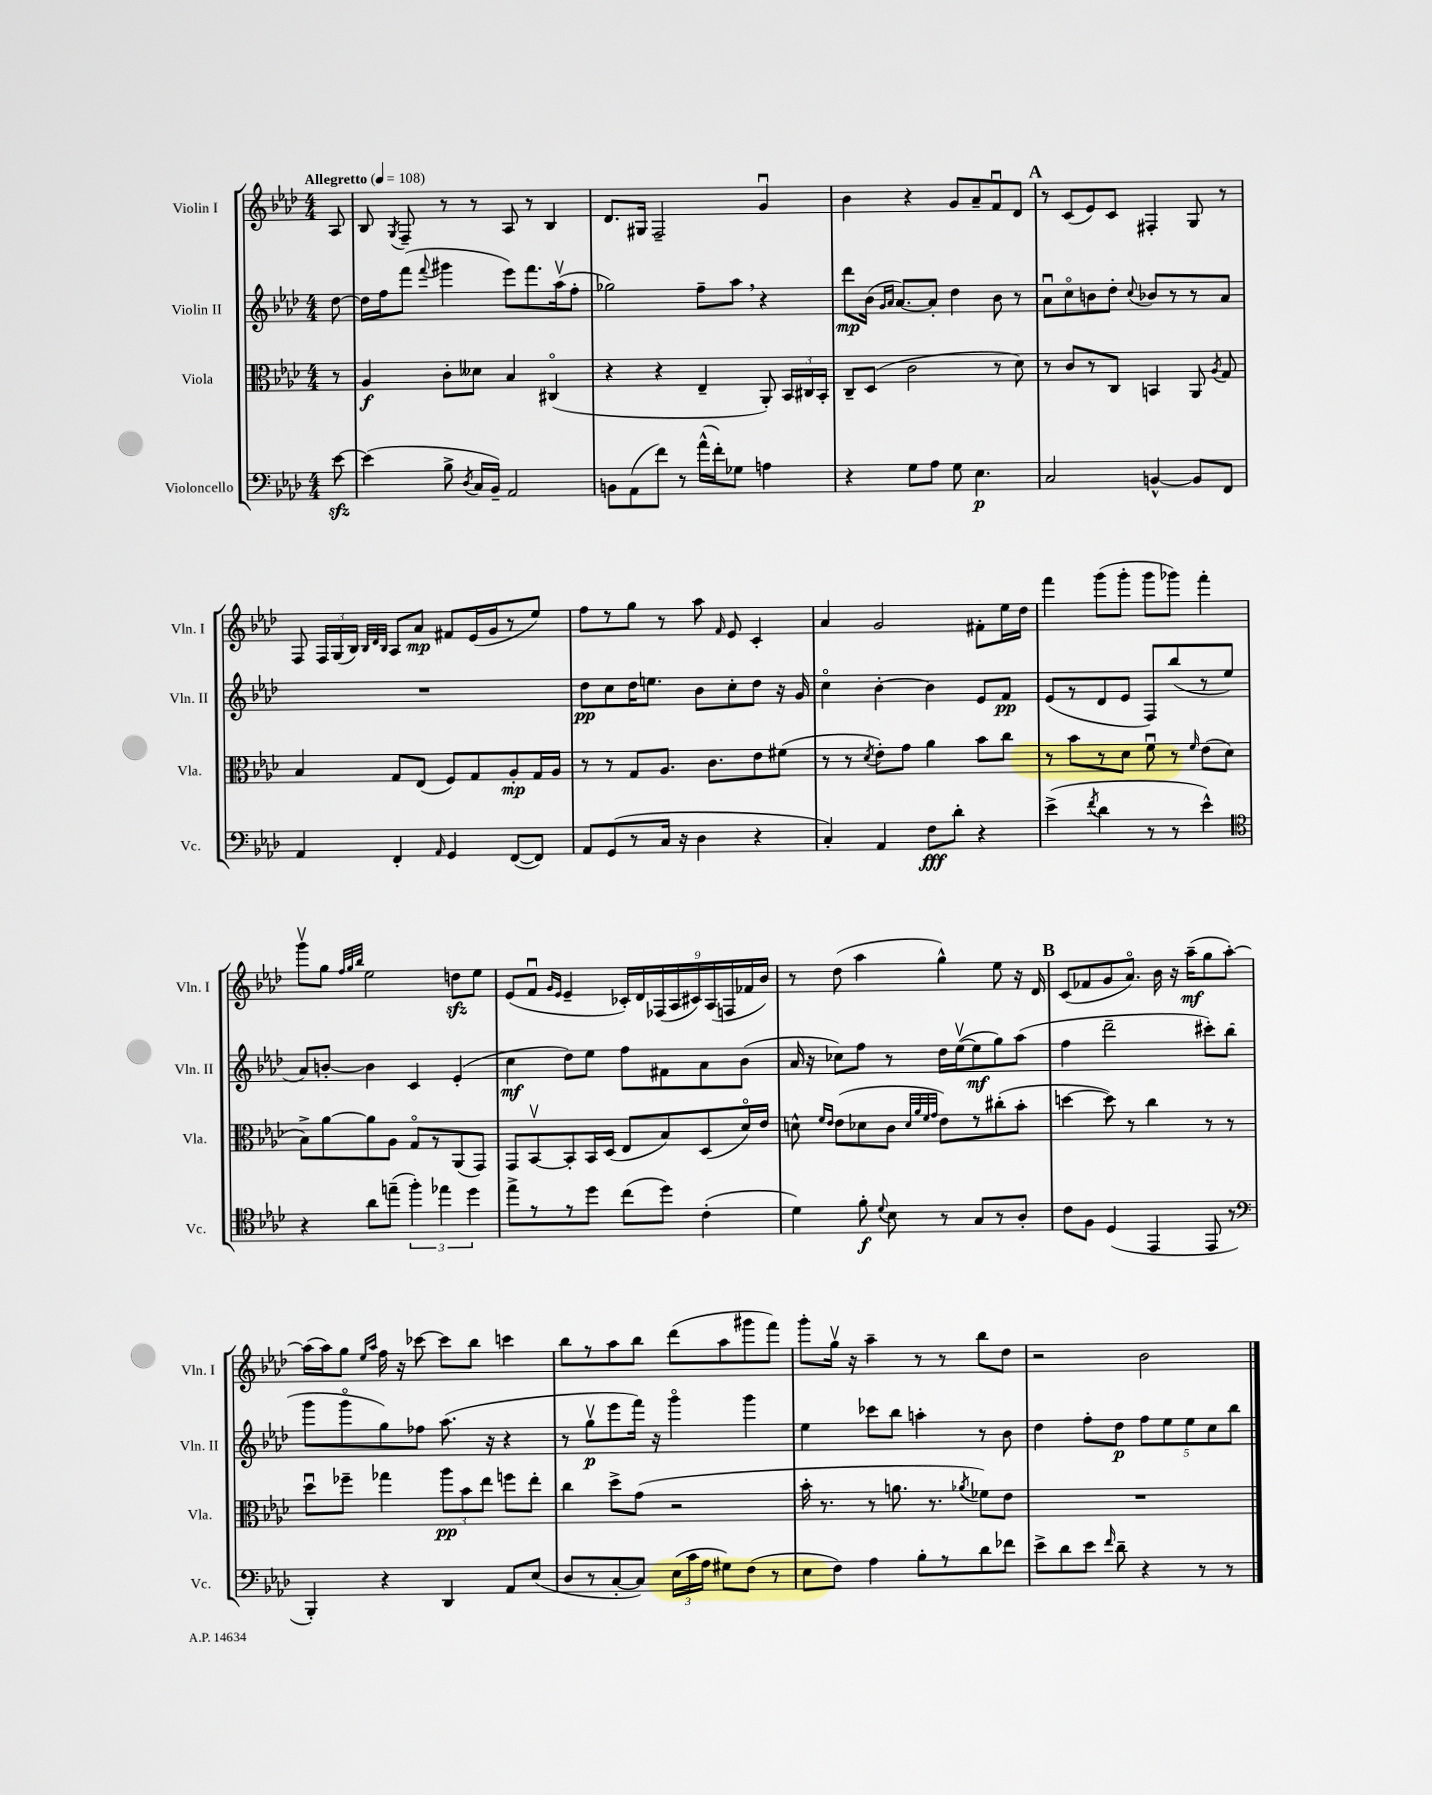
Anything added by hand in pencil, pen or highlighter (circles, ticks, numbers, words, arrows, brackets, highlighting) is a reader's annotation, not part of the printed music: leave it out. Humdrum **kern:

**kern	**dynam	**kern	**dynam	**kern	**dynam	**kern	**dynam
*part4	*part4	*part3	*part3	*part2	*part2	*part1	*part1
*staff4	*staff4	*staff3	*staff3	*staff2	*staff2	*staff1	*staff1
*I"Violoncello	*	*I"Viola	*	*I"Violin II	*	*I"Violin I	*
*I'Vc.	*	*I'Vla.	*	*I'Vln. II	*	*I'Vln. I	*
*clefF4	*	*clefC3	*	*clefG2	*	*clefG2	*
*k[b-e-a-d-]	*	*k[b-e-a-d-]	*	*k[b-e-a-d-]	*	*k[b-e-a-d-]	*
*M4/4	*	*M4/4	*	*M4/4	*	*M4/4	*
*MM108	*	*MM108	*	*MM108	*	*MM108	*
=	=	=	=	=	=	=	=
!	!	!	!	!	!	!LO:TX:a:B:t=Allegretto	!
[8e-zz\	.	8r	.	[8dd-\	.	8A-/	.
=1	=1	=1	=1	=1	=1	=1	=1
(4e-\]	.	4A-/	f	16dd-\LL]	.	8B-/	.
.	.	.	.	16ff\J	.	.	.
.	.	.	.	.	.	8qG/	.
.	.	.	.	(8fff\J	.	8F~/	.
.	.	.	.	8qqfff/	.	.	.
8B-^\	.	8c'\L	.	4ggg#X\	.	8r	.
8qD-/	.	.	.	.	.	.	.
16C/LL	.	8d--X\J	.	.	.	8r	.
16BB-~/JJ)	.	.	.	.	.	.	.
2AA-/	.	4B-/	.	8eee-\L)	.	8A-/	.
.	.	.	.	8.fff\	.	8r	.
.	.	(4C#X/	.	.	.	4B-/	.
.	.	.	.	(16aa-v\k	.	.	.
.	.	.	.	8ff'\J	.	.	.
=2	=2	=2	=2	=2	=2	=2	=2
8BBn\L	.	4r	.	2gg-X\)	.	8.d-/L	.
(8AA-\	.	.	.	.	.	.	.
.	.	.	.	.	.	16G#X/Jk	.
8f\J)	.	4r	.	.	.	2F~/	.
8r	.	.	.	.	.	.	.
(16a-^^\LL	.	4E-~/	.	8ff~\L	.	.	.
16f'\J)	.	.	.	.	.	.	.
8G-X\J	.	.	.	8aa-,\J	.	.	.
4An\	.	8AA-'/)	.	4r	.	4gu/	.
.	.	24BB-/LL	.	.	.	.	.
.	.	24C#X/	.	.	.	.	.
.	.	24BB-'/JJ	.	.	.	.	.
=3	=3	=3	=3	=3	=3	=3	=3
4r	.	8C~/L	.	8ddd-\L	mp	4b-\	.
.	.	(8D-/J	.	(16b-\Jk	.	.	.
.	.	.	.	16qqg/LL	.	.	.
.	.	.	.	16qqa-/JJ	.	.	.
.	.	.	.	[8.a-/L)	.	.	.
8G\L	.	2c\	.	.	.	4r	.
8A-\J	.	.	.	8a-'/J]	.	.	.
8G\	.	.	.	4dd-\	.	8g/L	.
4.E-\	p	.	.	.	.	8a-~/	.
.	.	8r	.	8b-\	.	8fu/	.
.	.	8d-\)	.	8r	.	8d-/J	.
!!LO:REH:place=s1:t=A
=4	=4	=4	=4	=4	=4	=4	=4
2C/	.	8r	.	8a-u\L	.	8r	.
.	.	8c/L	.	8cc\	.	(8c/L	.
.	.	8r	.	8bn\	.	8e-/)	.
.	.	8C/J	.	8dd-'\J	.	8c/J	.
.	.	.	.	8qqcc/	.	.	.
[4BBn^^/	.	4BBn/	.	8b-X/L	.	4F#X'/	.
.	.	.	.	8r	.	.	.
8BB/L]	.	8AA-/	.	8r	.	8G/	.
.	.	8qA-/	.	.	.	.	.
8FF/J	.	8G/	.	8a-/J	.	8r	.
!!LO:LB:g=z
=5	=5	=5	=5	=5	=5	=5	=5
4AA-/	.	4B-/	.	1r	.	8F/	.
.	.	.	.	.	.	24F/LL	.
.	.	.	.	.	.	(24G/	.
.	.	.	.	.	.	24B-/JJ)	.
.	.	.	.	.	.	32qqB-/LLL	.
.	.	.	.	.	.	32qqd-/	.
.	.	.	.	.	.	32qqB-/JJJ	.
4FF'/	.	8G/L	.	.	.	8A-/L	.
.	.	(8E-/J	.	.	.	8a-/J	mp
16qqAA-/	.	.	.	.	.	.	.
4GG/	.	8F/L)	.	.	.	8f#X/L	.
.	.	8G/	.	.	.	(16e-/L	.
.	.	.	.	.	.	16g/J	.
([8FF/L	.	8A-'/	mp	.	.	8r	.
8FF/J])	.	16G/L	.	.	.	8ee-/J)	.
.	.	16A-/JJ	.	.	.	.	.
=6	=6	=6	=6	=6	=6	=6	=6
8AA-/L	.	8r	.	8dd-\L	pp	8ff\L	.
(8GG/	.	8r	.	8cc\	.	8r	.
8r	.	8G/L	.	16dd-\K	.	8gg\J	.
.	.	.	.	8.een\J	.	.	.
16C/Jk	.	8.A-/J	.	.	.	8r	.
16r	.	.	.	.	.	.	.
4D-\	.	.	.	8b-\L	.	8aa-\	.
.	.	8.c\L	.	.	.	.	.
.	.	.	.	.	.	16qqf/	.
.	.	.	.	8cc'\	.	8e-/	.
4r	.	8e-\	.	8dd-\J	.	4c'/	.
.	.	(8f#X\J	.	16r	.	.	.
.	.	.	.	16g/	.	.	.
=7	=7	=7	=7	=7	=7	=7	=7
4C'/)	.	8r	.	4cc\	.	4a-/	.
.	.	8r	.	.	.	.	.
.	.	8qd-/	.	.	.	.	.
4AA-/	.	8e-'\L)	.	[4b-'\	.	2g/	.
.	.	8g\J	.	.	.	.	.
8F\L	fff	4a-\	.	4b-\]	.	.	.
8d-'\J	.	.	.	.	.	.	.
4r	.	8b-\L	.	8e-/L	.	8f#X'\L	.
.	.	8cc\J	.	8f/J	pp	16ee-\L	.
.	.	.	.	.	.	16dd-\JJ	.
=8	=8	=8	=8	=8	=8	=8	=8
(4e-^\	.	8r	.	(8e-/L	.	4fff\	.
.	.	8b-\L	.	8r	.	.	.
8qf/	.	.	.	.	.	.	.
4d-\	.	8r	.	8d-/	.	(8ggg\L	.
.	.	8d-\J	.	8e-/J	.	8ggg'\J	.
8r	.	8fu\	.	8F/L)	.	8ggg\L	.
8r	.	8r	.	(8bb-/	.	8ggg-X\J)	.
.	.	16qqf/	.	.	.	.	.
4e-^^\)	.	(8e-\L	.	8r	.	4fff'\	.
.	.	8d-\J	.	8ee-/J	.	.	.
!!LO:LB:g=z
=9	=9	=9	=9	=9	=9	=9	=9
*clefC4	*	*	*	*	*	*	*
4r	.	8B-^\L)	.	8a-/L)	.	8gggv\L	.
.	.	[8a-\	.	[8bn'/J	.	8gg\J	.
.	.	.	.	.	.	32qqff/LLL	.
.	.	.	.	.	.	32qqgg/	.
.	.	.	.	.	.	32qqbb-/JJJ	.
8a-\L	.	8a-\]	.	4b\]	.	2ee-\	.
(8een~\J	.	8A-\J	.	.	.	.	.
6ff'\)	.	8G/L	.	4c/	.	.	.
.	.	8r	.	.	.	.	.
6ee-X\	.	.	.	.	.	.	.
.	.	(8AA-/	.	(4e-'/	.	8ddnzz\L	.
6dd-\	.	.	.	.	.	.	.
.	.	8GG/J)	.	.	.	8ee-\J	.
=10	=10	=10	=10	=10	=10	=10	=10
8ee-^\L	.	8GG/L	.	4cc\	mf	(8e-/L	.
8r	.	[8BB-v/	.	.	.	8fu/J	.
.	.	.	.	.	.	16qqg/LL	.
.	.	.	.	.	.	16qqe-/JJ	.
8r	.	8BB-'/]	.	8dd-\L)	.	4e-~/	.
8dd-\J	.	16BB-/L	.	8ee-\J	.	.	.
.	.	(16D-/JJ	.	.	.	.	.
(8cc\L	.	8E-/L	.	8ff\L	.	18c-X'/LL)	.
.	.	.	.	.	.	18d-/	.
.	.	.	.	.	.	(18F-X/	.
8dd-\J)	.	8B-/)	.	8f#X\	.	.	.
.	.	.	.	.	.	18A-/	.
.	.	.	.	.	.	18c#X/)	.
(4c'\	.	(8D-/	.	8a-\	.	.	.
.	.	.	.	.	.	(18A-/	.
.	.	.	.	.	.	18Fn/	.
.	.	16d-/L)	.	(8b-\J	.	.	.
.	.	.	.	.	.	18f-X/	.
.	.	16e-/JJ	.	.	.	.	.
.	.	.	.	.	.	18b-/JJ)	.
=11	=11	=11	=11	=11	=11	=11	=11
4d-\)	.	8dn^^\	.	16a-/	.	8r	.
.	.	.	.	16r	.	.	.
.	.	16qqf/LL	.	.	.	.	.
.	.	16qqe-/JJ	.	.	.	.	.
.	.	(8e-\L	.	8cc-X\L)	.	(8dd-\	.
8f'\	f	8d-X\	.	8ff\J	.	4aa-\	.
8qqd-/	.	.	.	.	.	.	.
8B-\	.	8c\J	.	8r	.	.	.
.	.	32qqd-/LLL	.	.	.	.	.
.	.	32qqa-/	.	.	.	.	.
.	.	32qqf/	.	.	.	.	.
.	.	32qqg/JJJ	.	.	.	.	.
8r	.	8e-\L)	.	16dd-\LL	.	4gg^^\)	.
.	.	.	.	([16ee-v\J	.	.	.
8G/L	.	8r	.	8ee-\]	mf	.	.
8r	.	(8cc#X'\	.	8gg\)	.	8ee-\	.
8A-'/J	.	8b-'\J	.	(8aa-\J	.	16r	.
.	.	.	.	.	.	16d-/	.
!!LO:REH:place=s1:t=B
=12	=12	=12	=12	=12	=12	=12	=12
8c\L	.	[4ddn\	.	4ff\	.	(8c/L	.
8F\J	.	.	.	.	.	8f-X/	.
(4D-/	.	8dd\])	.	2ddd-~\	.	8g/	.
.	.	8r	.	.	.	8.a-/J)	.
4EE-/	.	4cc\	.	.	.	.	.
.	.	.	.	.	.	16b-\	.
.	.	.	.	.	.	16r	.
.	.	.	.	.	.	(16aa-~\KL	mf
8EE-/	.	8r	.	8ccc#X'\L)	.	8gg\	.
8r	.	8r	.	(8bb-\J	.	[8aa-'\J)	.
!!LO:LB:g=z
=13	=13	=13	=13	=13	=13	=13	=13
*clefF4	*	*	*	*	*	*	*
4BBB-'/)	.	8dd-u\L	.	8ggg\L	.	(16aa-\LL]	.
.	.	.	.	.	.	16aa-\J)	.
.	.	8ff-X~\J	.	8ggg\	.	8gg\J	.
.	.	.	.	.	.	16qqee-/LL	.
.	.	.	.	.	.	16qqaa-/JJ	.
4r	.	4gg-X\	.	8gg\)	.	16ff\	.
.	.	.	.	.	.	16r	.
.	.	.	.	8ff-X\J	.	[8ccc-X\	.
4DD-/	.	12aa-\L	pp	(8.aa-\	.	8ccc-\L]	.
.	.	12b-\	.	.	.	.	.
.	.	.	.	.	.	8bb-\J	.
.	.	12ee-\J	.	.	.	.	.
.	.	.	.	16r	.	.	.
8AA-/L	.	8ffn\L	.	4r	.	4cccn\	.
(8E-/J	.	8ee-'\J	.	.	.	.	.
=14	=14	=14	=14	=14	=14	=14	=14
8D-/L	.	4cc\	.	8r	.	8bb-\L	.
8r	.	.	.	8ggv\L	p	8r	.
[8C'/	.	8dd-^\L	.	8eee-\	.	8aa-\	.
8C/J])	.	(8g\J	.	16fff\Jk)	.	8bb-\J	.
.	.	.	.	16r	.	.	.
(24E-\LL	.	2r	.	4ggg\	.	(8ddd-\L	.
24c\	.	.	.	.	.	.	.
24A-\JJ	.	.	.	.	.	.	.
8G#X\L)	.	.	.	.	.	8aa-\	.
(8F\J	.	.	.	4ggg\	.	8ggg#X\	.
8r	.	.	.	.	.	8fff\J)	.
=15	=15	=15	=15	=15	=15	=15	=15
8E-\L	.	16b-'\	.	4ee-\	.	8ggg'\L	.
.	.	8.r	.	.	.	.	.
8F\J)	.	.	.	.	.	16ggv\Jk	.
.	.	.	.	.	.	16r	.
4A-\	.	8r	.	8ccc-X\L	.	4aa-~\	.
.	.	8.an\	.	8bb-\J	.	.	.
8B-'\L	.	.	.	4aan'\	.	8r	.
.	.	8.r	.	.	.	.	.
8r	.	.	.	.	.	8r	.
.	.	8qa-X/	.	.	.	.	.
8d-\	.	8f-X\L)	.	8r	.	8bb-\L	.
8f-X\J	.	8e-\J	.	8b-\	.	8dd-\J	.
=16	=16	=16	=16	=16	=16	=16	=16
8e-^\L	.	1r	.	4dd-\	.	2r	.
8d-\	.	.	.	.	.	.	.
8e-\J	.	.	.	8ff'\L	.	.	.
16qqf/	.	.	.	.	.	.	.
8d-~\	.	.	.	8dd-\J	p	.	.
4r	.	.	.	10ff\L	.	2b-\	.
.	.	.	.	10ee-\	.	.	.
.	.	.	.	10ee-\	.	.	.
8r	.	.	.	.	.	.	.
.	.	.	.	10cc\	.	.	.
8r	.	.	.	.	.	.	.
.	.	.	.	10bb-\J	.	.	.
==	==	==	==	==	==	==	==
*-	*-	*-	*-	*-	*-	*-	*-
